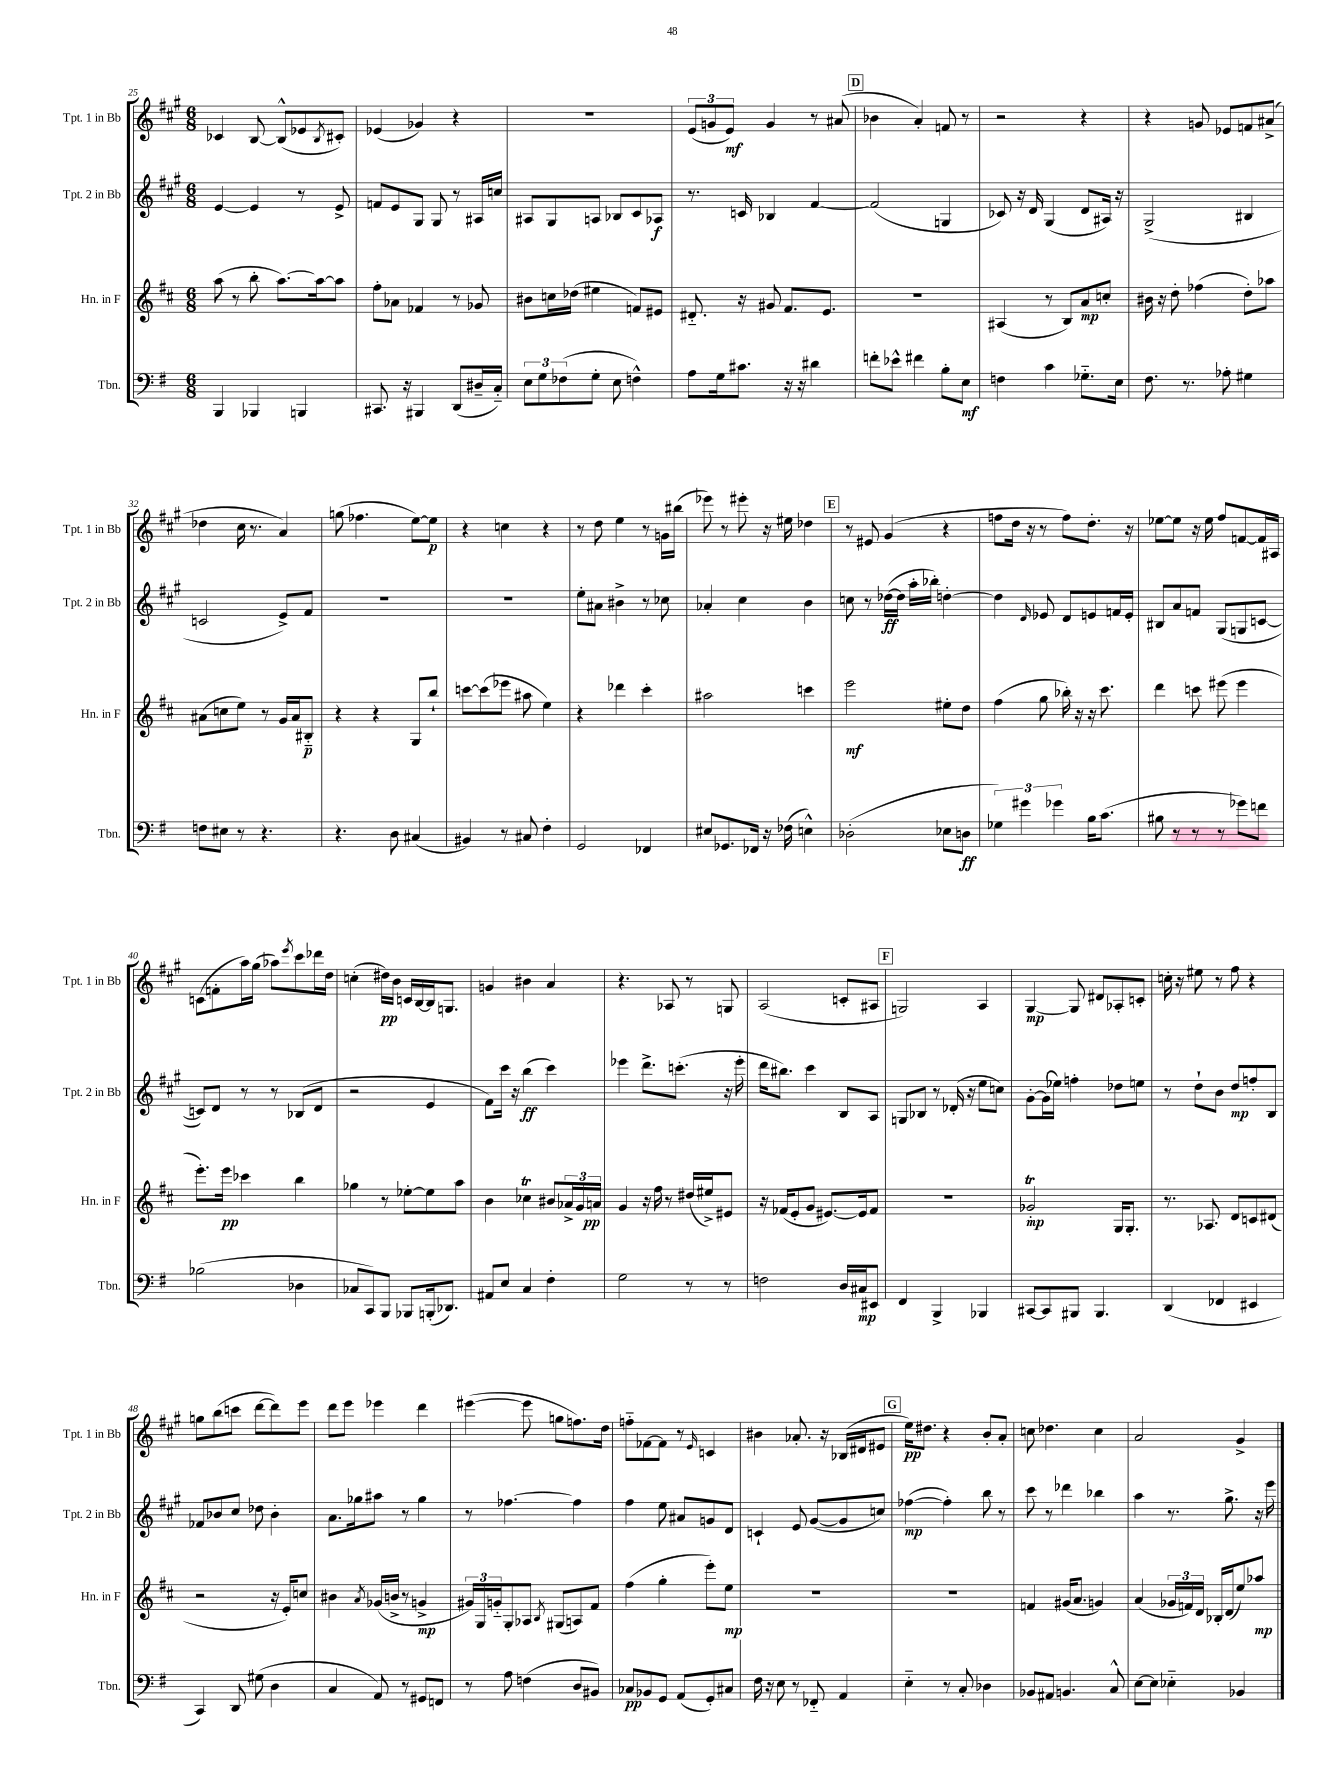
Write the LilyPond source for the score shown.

<<
\new StaffGroup <<
\new Staff = "s0" \with { instrumentName = "Tpt. 1 in Bb" shortInstrumentName = "Tpt. 1 in Bb" } {
    \clef treble \key a \major \numericTimeSignature \time 6/8
    ces'4 b8~ b8-^( ees'8 \acciaccatura { b8 } cis'8-.) |
    ees'4( ges'4) r4 |
    R2. |
    \tuplet 3/2 { e'8( g'8 e'8\mf) } g'4 r8 ais'8( |
    \mark \markup { \box "D" } bes'4 a'4-.) f'8 r8 |
    r2 r4 |
    r4 g'8 ees'8 f'8 ais'8->( |
    des''4 cis''16 r8. a'4) |
    g''8( fes''4. e''8~) e''8\p |
    r4 c''4 r4 |
    r8 d''8 e''4 r8 g'16 bis''16( |
    ees'''8) r8 eis'''8-. r16 eis''16 des''4 |
    \mark \markup { \box "E" } r8 eis'8 gis'4( r4 |
    f''8 d''16 r16 r8 f''8) d''8.-. r16 |
    ees''8~ ees''8 r16 ees''16 fis''8 f'8~ f'16 ais16 |
    c'8( f'8-. a''16) gis''16( aes''8) \acciaccatura { e'''8 } cis'''8 des'''16 d''16 |
    c''4-.( dis''16\pp) b'16 c'16 b16~ b16 g8. |
    g'4 bis'4 a'4 |
    r4. aes8 r8 g8 |
    a2( c'8-. ais8 |
    \mark \markup { \box "F" } g2) a4 |
    gis4~\mp gis8 dis'8 aes8-. c'8-. |
    c''16-. r16 eis''8 r8 fis''8 r4 |
    g''8 b''8( c'''8 d'''8~ d'''8) e'''8 |
    d'''8 e'''8 ees'''4 d'''4 |
    eis'''4~( eis'''8 g''8 f''8.) d''16 |
    f''8-_ fes'8~ fes'8 r8 \grace { e'16 } c'4 |
    bis'4 aes'8.-. r16 bes16( dis'16 eis'8 |
    \mark \markup { \box "G" } e''16\pp) dis''8. r4 b'8-. a'8-. |
    c''8 des''4. c''4 |
    a'2 gis'4-> \bar "|." |
}
\new Staff = "s1" \with { instrumentName = "Tpt. 2 in Bb" shortInstrumentName = "Tpt. 2 in Bb" } {
    \clef treble \key a \major \numericTimeSignature \time 6/8
    e'4~ e'4 r8 e'8-> |
    f'8 e'8 gis8 gis8 r8 ais16 c''16 |
    ais8 gis8 a8 bes8 cis'8 aes8\f |
    r8. c'16 bes4 fis'4~ |
    \mark \markup { \box "D" } fis'2( g4 |
    ces'8) r16 d'16 gis4( d'8 ais16) r16 |
    gis2->( bis4 |
    c'2 e'8->) fis'8 |
    R2. |
    R2. |
    e''8-. ais'8 bis'4-> r8 ces''8 |
    aes'4-. cis''4 b'4 |
    \mark \markup { \box "E" } c''8 r8 des''16~\ff( des''16 a''16-. bes''16-.) d''4~-. |
    d''4 \grace { d'16 } ees'8 d'8 e'8 f'16 e'16-. |
    bis8 a'8 f'8 gis8( g8 c'8~ |
    c'8) d'8 r8 r8 bes8( d'8 |
    r2 e'4 |
    fis'8) cis'''16 r16 b''4\ff( cis'''4) |
    ees'''4 d'''8.-> c'''8.-.( r16 ees'''16-. |
    d'''16 bis''8.) cis'''4 b8 a8 |
    \mark \markup { \box "F" } g8 bes8 r8 des'16-.( r16 e''8 c''8) |
    gis'8~-. gis'16( ees''16) f''4-. des''8 e''8 |
    r8 d''8-! b'8 d''8\mp f''8-. b8 |
    fes'8 bes'8 cis''8 des''8 bes'4-. |
    a'8. ges''16 ais''8 r8 ges''4 |
    r8 fes''4.~ fes''4 |
    fis''4 e''8 ais'8 g'8 d'8 |
    c'4-! e'8 gis'8~( gis'8 c''8) |
    \mark \markup { \box "G" } fes''4~\mp( fes''4-.) b''8 r8 |
    cis'''8 r8 des'''4 bes''4 |
    a''4 r8. gis''8.-> r16 e'''16 \bar "|." |
}
\new Staff = "s2" \with { instrumentName = "Hn. in F" shortInstrumentName = "Hn. in F" } {
    \clef treble \key d \major \numericTimeSignature \time 6/8
    a''8( r8 b''8-. a''8.~) a''16~ a''8 |
    fis''8-. aes'8 fes'4 r8 ges'8 |
    bis'8 c''16 des''16( eis''4 f'8) eis'8 |
    dis'8.-_ r16 gis'8 fis'8. e'8. |
    \mark \markup { \box "D" } R2. |
    ais4( r8 b8) a'8\mp c''8-. |
    bis'16 r16 d''8-. fes''4( d''8-.) aes''8 |
    ais'8( c''8 e''8) r8 g'16 ais'16 bis8-_\p |
    r4 r4 g8 b''8-! |
    c'''8~ c'''8( ees'''8 ais''8 e''4) |
    r4 des'''4 cis'''4-. |
    ais''2 c'''4 |
    \mark \markup { \box "E" } e'''2\mf eis''8-. d''8 |
    fis''4( g''8 bes''16-.) r16 r16 cis'''8. |
    d'''4 c'''8 eis'''8( eis'''4 |
    e'''8.-.) e'''16\pp ces'''4 b''4 |
    ges''4 r8 ees''8~-. ees''8 a''8 |
    b'4 ces''4\trill bis'8 \tuplet 3/2 { aes'16-> g'16 a'16\pp } |
    g'4 r16 fis''16 r8 dis''16( eis''16->) eis'8 |
    r16 fes'16( e'8-. g'8 eis'8.~) eis'16 fes'8 |
    \mark \markup { \box "F" } R2. |
    ges'2-.\trill\mp g16 g8.-. |
    r8. aes8. d'8 c'8 dis'8( |
    r2 r16 e'16-.) c''8 |
    bis'4 \acciaccatura { a'8 } ges'16( b'16-> r8 g'4->\mp |
    \tuplet 3/2 { gis'16) g16 g'16-_ } g8-. aes8 \acciaccatura { b8 } gis8( a8) fis'8 |
    fis''4( g''4-. e'''8-.) e''8\mp |
    R2. |
    \mark \markup { \box "G" } R2. |
    f'4 gis'16( a'8. g'4) |
    a'4( \tuplet 3/2 { ges'16 f'16) d'16 } bes16-. d'16( e''8) aes''8\mp \bar "|." |
}
\new Staff = "s3" \with { instrumentName = "Tbn." shortInstrumentName = "Tbn." } {
    \clef bass \key g \major \numericTimeSignature \time 6/8
    b,,4 bes,,4 b,,4 |
    cis,8. r16 bis,,4 d,8( dis16-- c16-_) |
    \tuplet 3/2 { e8 g8 fes8( } g8-. e8 f4-^) |
    a8 g16 cis'8. r16 r16 dis'4 |
    \mark \markup { \box "D" } f'8-. ees'8-^ fis'4 b8-. e8\mf |
    f4 c'4 ges8.-_ e16 |
    fis8. r8. aes8-. gis4 |
    f8 eis8 r8 r4. |
    r4. d8 cis4( |
    bis,4) r8 cis8 fis4-. |
    g,2 fes,4 |
    eis8 ges,8. fes,16 r16 fes16( e4-^) |
    \mark \markup { \box "E" } des2-.( ees8 d8\ff |
    \tuplet 3/2 { ges4) gis'4 ges'4 } b16 c'8.( |
    bis8 r8 r8 r8 ges'8) f'8 |
    bes2( des4 |
    ces8 c,8) b,,8 bes,,8 b,,16-.( des,8.) |
    ais,8 e8 c4 fis4-. |
    g2 r8 r8 |
    f2 d16 cis16\mp eis,8 |
    \mark \markup { \box "F" } fis,4 b,,4-> bes,,4 |
    cis,8~ cis,8 bis,,8 bis,,4. |
    d,4( fes,4 eis,4 |
    c,4) d,8 gis8( d4 |
    c4 a,8) r8 gis,8 f,8 |
    r8 a8 f4( d8 bis,8) |
    ces8\pp bes,8 g,8 a,8( g,8-.) cis8 |
    fis16 r16 e8 r8 fes,8-_ a,4 |
    \mark \markup { \box "G" } e4-_ r8 c8-. des4 |
    bes,8 ais,8 b,4. c8-^ |
    e8~ e8 ees4-_ bes,4 \bar "|." |
}
>>
>>
\layout { \context { \Score currentBarNumber = #25 } }
